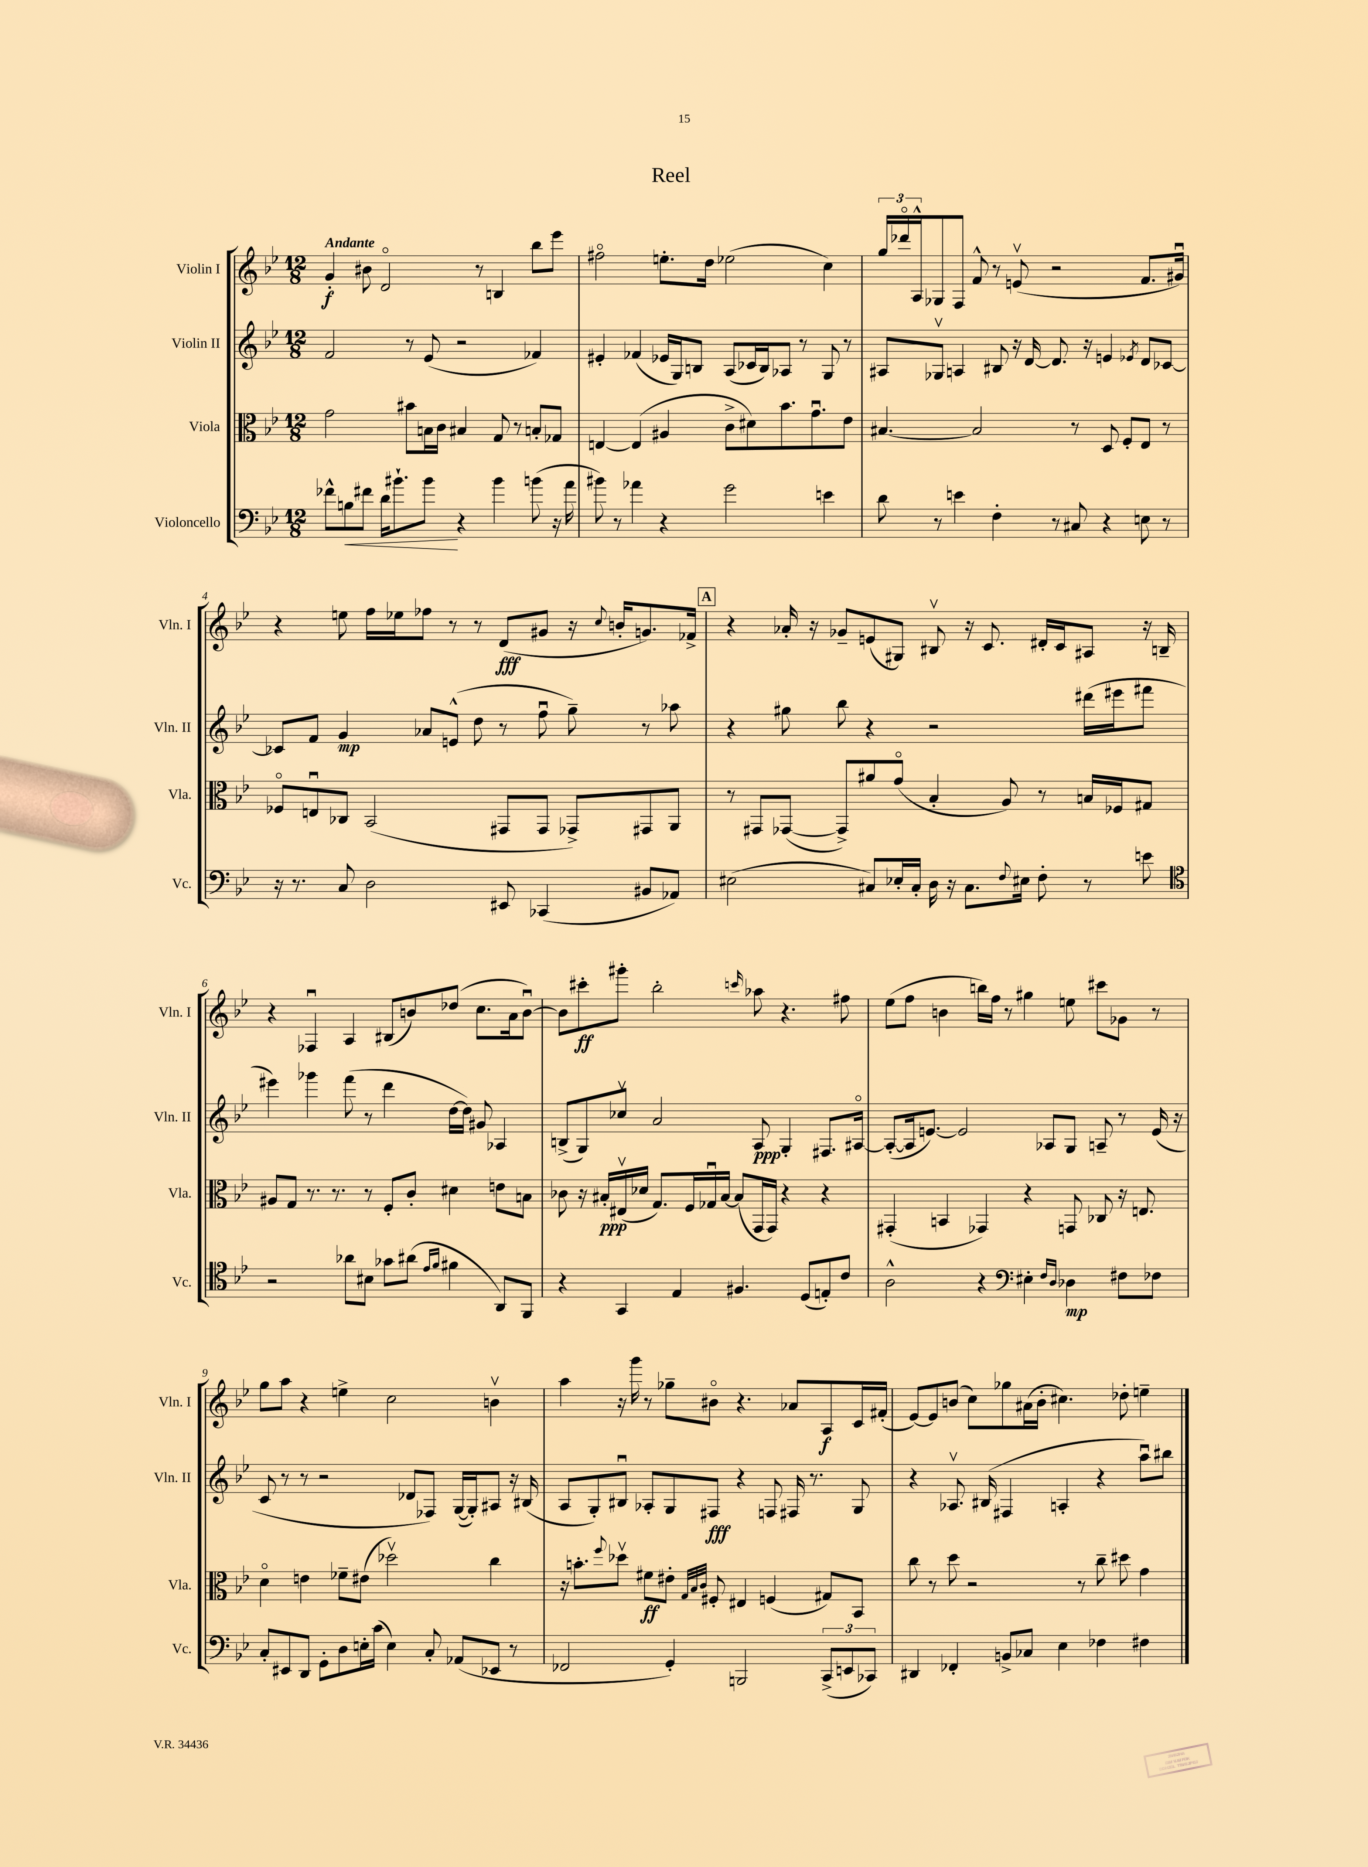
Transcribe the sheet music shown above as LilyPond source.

\header { title = "Reel" }
<<
\new StaffGroup <<
\new Staff = "s0" \with { instrumentName = "Violin I" shortInstrumentName = "Vln. I" } {
    \clef treble \key bes \major \numericTimeSignature \time 12/8 \tempo "Andante"
    g'4-.\f bis'8 d'2\flageolet r8 b4 bes''8 ees'''8 |
    fis''2\flageolet e''8.-. d''16 ees''2( c''4) |
    \tuplet 3/2 { g''16 des'''16\flageolet a16-^ } ges8 f8 f'8-^ r8 e'8\upbow( r2 f'8. gis'16\downbow) |
    r4 e''8 f''16 ees''16 fes''8 r8 r8 d'8\fff( gis'8 r16 \appoggiatura { c''8 } b'16-. g'8.) fes'16-> |
    \mark \markup { \box "A" } r4 aes'16-. r16 ges'8-- e'8( gis8) bis8\upbow r16 c'8. dis'16-. c'16 ais8 r16 b16-- |
    r4 fes4\downbow a4 bis8( b'8) des''8( c''8. a'16 b'8~\downbow) |
    b'8 cis'''8-.\ff gis'''8-. bes''2-. \grace { c'''16 } aes''8 r4. fis''8 |
    ees''8( f''8 b'4 b''16) f''16 r8 gis''4 e''8 cis'''8 ges'8 r8 |
    g''8 a''8 r4 e''4-> c''2 b'4\upbow |
    a''4 r16 g'''16 r8 ges''8-- bis'8\flageolet r4. aes'8 a8\f c'16 fis'16-.( |
    ees'8~) ees'8 b'8( c''8) ges''8 ais'16( b'16-. cis''4.) des''8-. e''4-- \bar "|." |
}
\new Staff = "s1" \with { instrumentName = "Violin II" shortInstrumentName = "Vln. II" } {
    \clef treble \key bes \major \numericTimeSignature \time 12/8
    f'2 r8 ees'8( r2 fes'4) |
    eis'4-. fes'4( ees'16 g16) b8 a8( ces'16 b16) aes8 r8 g8 r8 |
    ais8 ges8\upbow a4 bis8 r16 d'16~ d'8. r16 e'4 \acciaccatura { ees'8 } d'8 ces'8~ |
    ces'8 f'8 g'4\mp aes'8 e'8-^( d''8 r8 f''8\downbow g''8--) r8 aes''8 |
    \mark \markup { \box "A" } r4 gis''8 bes''8 r4 r2 dis'''16( eis'''16 fis'''8 |
    eis'''4) ges'''4 f'''8( r8 d'''4 d''16~ d''16) gis'8 aes4 |
    b8->( g8) ces''8\upbow a'2 a8\ppp g4-. fis8. ais16~\flageolet |
    ais8~-.( ais16 e'8.~) e'2 aes8 g8 a8-- r8 e'16( r16 |
    c'8 r8 r8 r2 des'8 fes8) g16~( g16-.) ais8 r16 bis16( |
    a8 g8-.) bis8\downbow aes8-. g8 fis8\fff r4 f8 fis16 r8. g8 |
    r4 aes8.\upbow bis16( fis4 a4-. r4 a''8\downbow) bis''8 \bar "|." |
}
\new Staff = "s2" \with { instrumentName = "Viola" shortInstrumentName = "Vla." } {
    \clef alto \key bes \major \numericTimeSignature \time 12/8
    g'2 bis'8 b16 c'16 bis4 g8 r8 b8-. ges8 |
    e4~ e4( ais4 c'8-> dis'8) bes'8. g'8.\downbow ees'8 |
    bis4.~ bis2 r8 d8 f8-. ees8 r8 |
    fes8\flageolet e8\downbow ces8 bes,2( gis,8 gis,8 ges,8->) gis,8 a,8 |
    \mark \markup { \box "A" } r8 gis,8 ges,8~( ges,8->) ais'8 g'8\flageolet( bes4-. a8) r8 b16 fes16 gis8 |
    ais8 g8 r8. r8. r8 f8-. c'8-. dis'4 e'8 b8 |
    ces'8 r16 bis16-.\ppp eis16\upbow( des'16 g8.) f16 ges16\downbow bis16~ bis8( g,16 g,16) r4 r4 |
    gis,4-.( b,4 ges,4) r4 g,8 ces8 r16 e8. |
    d'4\flageolet e'4 fes'8-- eis'8( des''2\upbow) c''4 |
    r16 b'8.-. \appoggiatura { f''8 } des''8\upbow fis'8\ff eis'8-. \grace { g32 bes32 c'32 } fis8-. eis4 f4( gis8) bes,8 |
    c''8 r8 d''8 r2 r8 c''8-- dis''8 g'4 \bar "|." |
}
\new Staff = "s3" \with { instrumentName = "Violoncello" shortInstrumentName = "Vc." } {
    \clef bass \key bes \major \numericTimeSignature \time 12/8
    fes'8-^ b8\< fis'8 d'16 bis'8.-! bis'8\! r4 bis'4 b'8( r16 a'16 |
    bis'8) r8 aes'4 r4 g'2 e'4 |
    d'8 r8 e'4 f4-. r8 cis8 r4 e8 r8 |
    r16 r8. c8 d2 eis,8 ces,4( bis,8 aes,8) |
    \mark \markup { \box "A" } eis2( cis8) ees16-. cis16-. d16 r16 cis8. \appoggiatura { f8 } eis16 f8-. r8 e'8 |
    \clef tenor r2 aes'8 bis8 ges'8 ais'8( \grace { ees'16 f'16 } fis'4 a,8) f,8 |
    r4 g,4 ees4 fis4. d8( e8-.) c'8 |
    a2-^ r4 \clef bass eis4-. \grace { f16 d16 } des4\mp fis8 fes8 |
    c8-. eis,8 d,8 g,8-. d8 e16-. c'16( e4) c8-. aes,8( ees,8 r8 |
    fes,2 g,4-.) b,,2 \tuplet 3/2 { c,8->( e,8 ces,8) } |
    dis,4 fes,4-. b,8-> ces8 ees4 fes4 fis4 \bar "|." |
}
>>
>>
